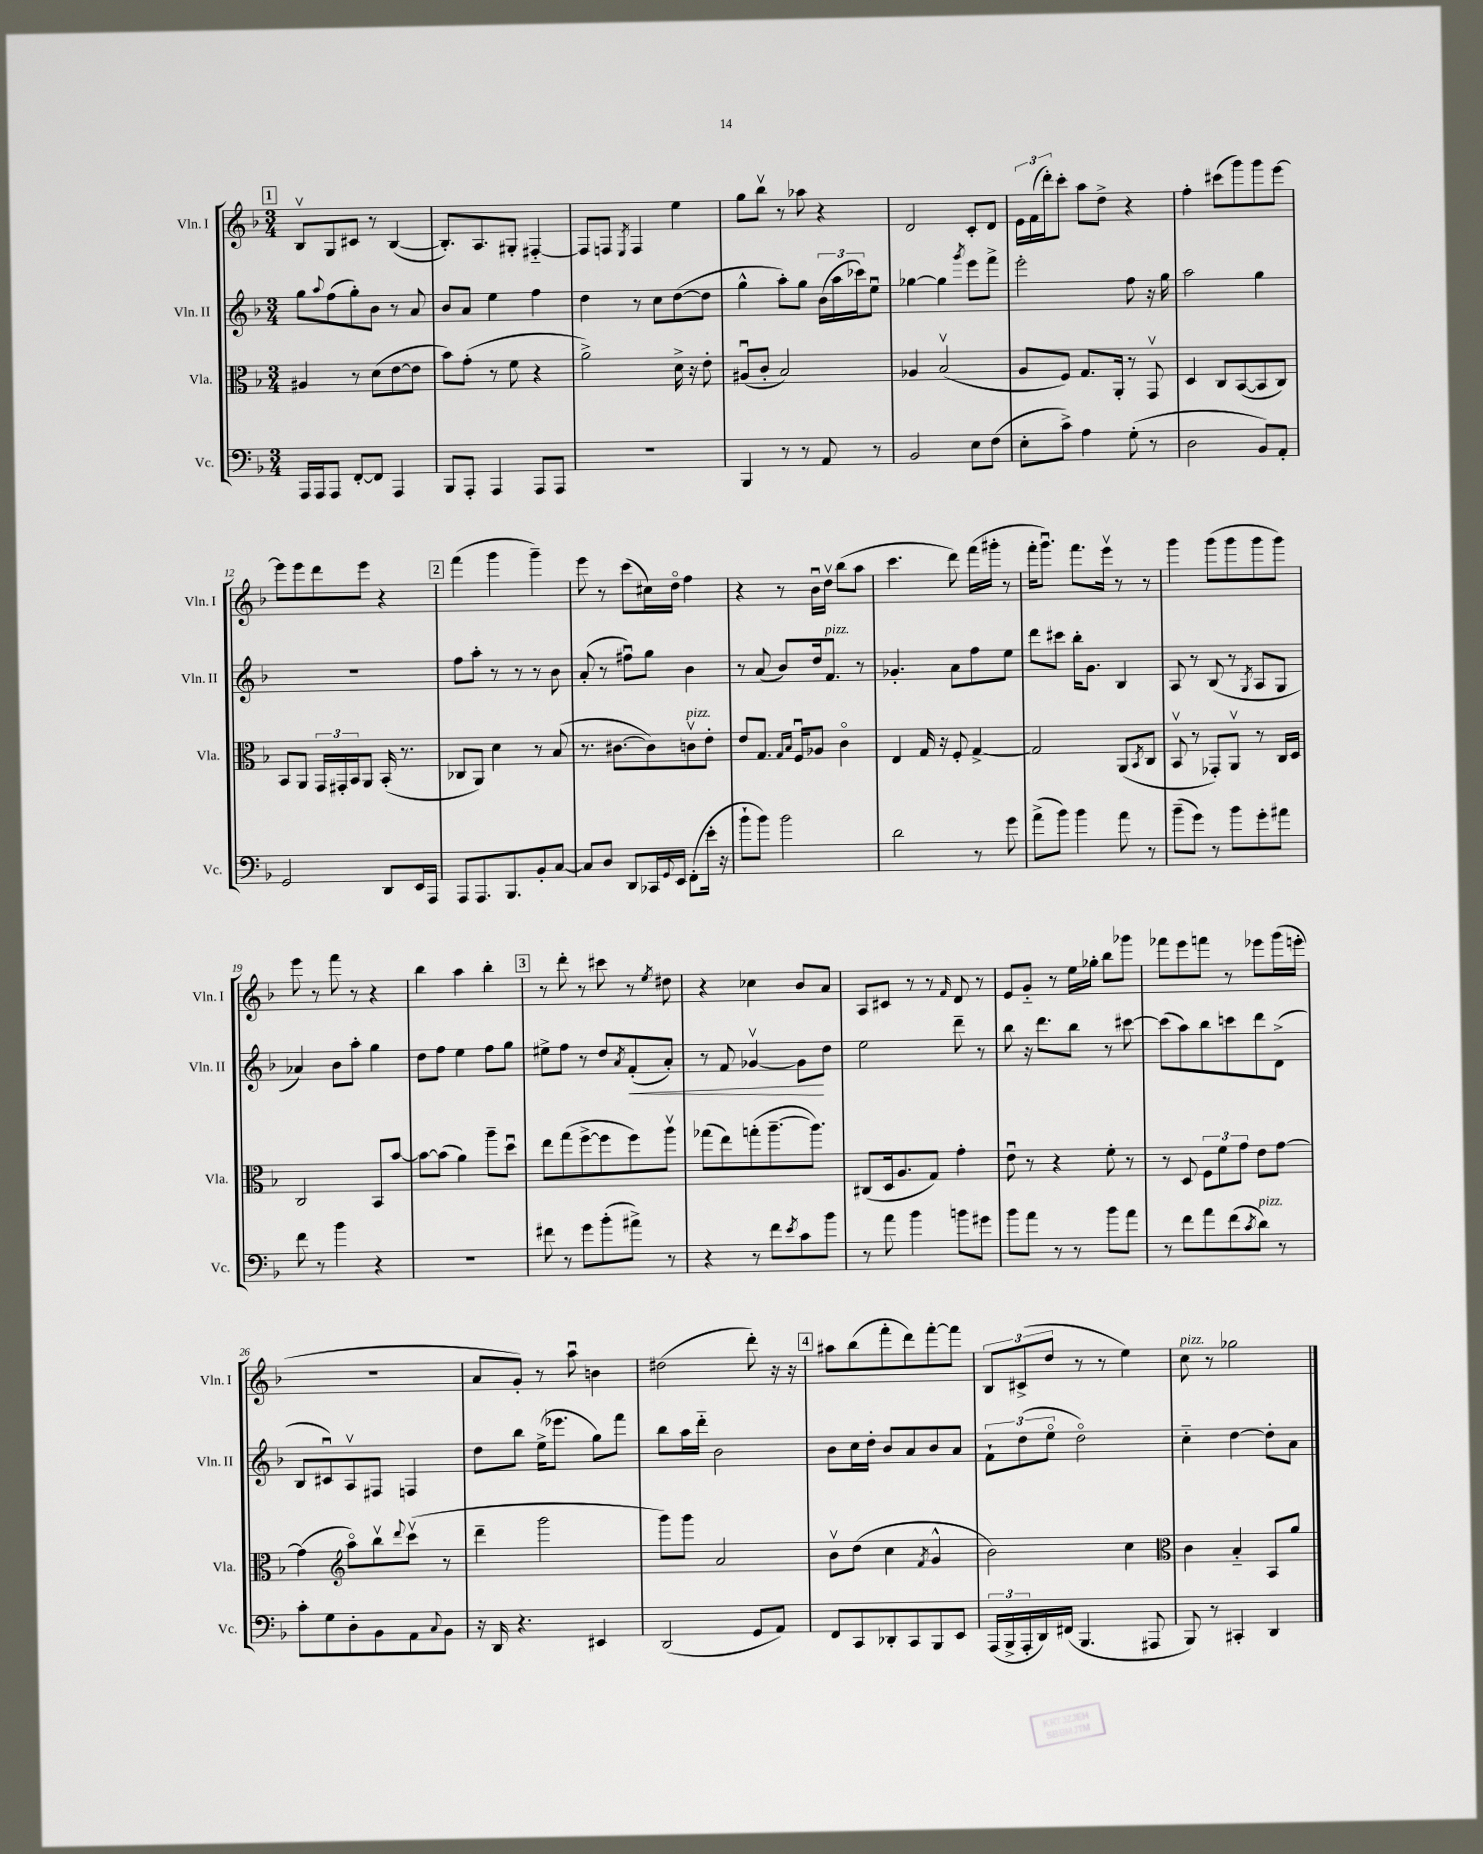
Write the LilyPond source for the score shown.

<<
\new StaffGroup <<
\new Staff = "s0" \with { instrumentName = "Vln. I" shortInstrumentName = "Vln. I" } {
    \clef treble \key f \major \numericTimeSignature \time 3/4
    \mark \markup { \box "1" } bes8\upbow g8 cis'8 r8 bes4~( |
    bes8.-.) a8. gis8-. fis4~-_ |
    fis8 f8 \acciaccatura { e8 } f4 e''4 |
    g''8 bes''8\upbow r8 aes''8 r4 |
    d'2 c'8-. d'8 |
    \tuplet 3/2 { e'16 f'16( d'''16-.) } c'''8-. a''8 d''8-> r4 |
    f''4-. cis'''8( g'''8) g'''8 e'''8~ |
    e'''8 e'''8 d'''8 e'''8 r4 |
    \mark \markup { \box "2" } f'''4( g'''4 g'''4--) |
    e'''8 r8 c'''8( cis''16) d''16\flageolet f''4 |
    r4 r8 bes'16\downbow d''16\upbow bes''8( a''8 |
    c'''4. d'''8) f'''16( gis'''16-. r8 |
    f'''16-. g'''8.\downbow) f'''8. e'''16\upbow r8 r8 |
    g'''4 g'''8( g'''8 g'''8 g'''8) |
    e'''8 r8 f'''8 r8 r4 |
    bes''4 a''4 bes''4-. |
    \mark \markup { \box "3" } r8 d'''8-. r8 cis'''8 r8 \acciaccatura { e''8 } dis''8 |
    r4 ces''4 bes'8 a'8 |
    a8 cis'8 r8 r8 \grace { f'16 } d'8 r8 |
    e'8 g'8-_ r8 e''16 ges''16-. bes''8 ges'''8 |
    fes'''8 e'''8 f'''8 r8 ees'''8 g'''16( e'''16-. |
    R2. |
    a'8 g'8-.) r8 a''8\downbow b'4 |
    dis''2( d'''8-.) r16 r16 |
    \mark \markup { \box "4" } ais''8 bes''8( f'''8-. d'''8) f'''8~-. f'''8 |
    \tuplet 3/2 { bes8 cis'8->( d''8 } r8 r8 e''4) |
    c''8^\markup { \italic "pizz." } r8 ges''2 \bar "|." |
}
\new Staff = "s1" \with { instrumentName = "Vln. II" shortInstrumentName = "Vln. II" } {
    \clef treble \key f \major \numericTimeSignature \time 3/4
    \mark \markup { \box "1" } g''8 \appoggiatura { a''8 } f''8( g''8-.) bes'8 r8 a'8 |
    bes'8 a'8 e''4 f''4 |
    d''4 r8 c''8 d''8~( d''8 |
    g''4-^ a''8-.) g''8 \tuplet 3/2 { bes'16( a''16 ces'''16) } e''8\downbow |
    ges''4~ ges''4 \acciaccatura { g'''8 } e'''8 f'''8-> |
    e'''2-. f''8 r16 g''16 |
    a''2 g''4 |
    R2. |
    \mark \markup { \box "2" } f''8 a''8-. r8 r8 r8 bes'8 |
    a'8-.( r8 fis''8\downbow) g''8 bes'4 |
    r8 a'8( bes'8) d''16 f'8.^\markup { \italic "pizz." } r8 |
    ges'4.-. a'8 f''8 e''8 |
    d'''8 cis'''8 bes''16-. g'8. bes4 |
    a8 r8 bes8( r8 \acciaccatura { g8 } a8 g8 |
    aes'4) bes'8 a''8-. g''4 |
    d''8 f''8 e''4 f''8 g''8 |
    \mark \markup { \box "3" } eis''8-> f''8 r8 d''8 \acciaccatura { a'8 } f'8-.\<( a'8-.) |
    r8 f'8 ges'4~\upbow ges'8\! d''8 |
    e''2 d'''8-- r8 |
    bes''8 r16 d'''8. bes''8 r8 cis'''8~ |
    cis'''8( a''8) bes''8 c'''8 d'''8 d'8->( |
    bes8 cis'8\downbow) a8\upbow fis8 f4 |
    d''8 bes''8 e''16->( ees'''8. g''8) f'''8 |
    bes''8 a''16 d'''16-_ bes'2 |
    \mark \markup { \box "4" } bes'8 c''16 d''16-. bes'8 a'8 bes'8 a'8 |
    \tuplet 3/2 { f'8-! d''8( e''8\flageolet } d''2\flageolet) |
    c''4-_ d''4~ d''8-. a'8 \bar "|." |
}
\new Staff = "s2" \with { instrumentName = "Vla." shortInstrumentName = "Vla." } {
    \clef alto \key f \major \numericTimeSignature \time 3/4
    \mark \markup { \box "1" } ais4 r8 d'8( e'8~ e'8 |
    bes'8) g'8-.( r8 f'8 r4 |
    a'2->) d'16-> r16 e'8-. |
    ais8\downbow( c'8-. bes2) |
    aes4 bes2\upbow( |
    a8 f8) g8. a,16-. r8 g,8\upbow |
    d4 c8 bes,8~( bes,8 c8) |
    bes,8 a,8 \tuplet 3/2 { g,16 gis,16-. bes,16 } a,8 bes,16-.( r8. |
    \mark \markup { \box "2" } ces8 a,8) d'4 r8 bes8( |
    r8. cis'8.~ cis'8) c'8\upbow^\markup { \italic "pizz." } e'8-. |
    e'8 g8. \grace { g16 bes16 } f16\downbow aes8 c'4\flageolet |
    e4 g16 r16 f8-. g4~-> |
    g2 a,8( \acciaccatura { bes,8 } c8 |
    bes,8\upbow r8 ges,8-.) a,8\upbow r8 c16 d16 |
    c2 bes,8 bes'8~ |
    bes'8~ bes'8( a'4) a''8-- d''8\downbow |
    \mark \markup { \box "3" } e''8 g''8( f''8~-> f''8 f''8) a''8\upbow |
    ges''8( e''8) g''8-.( a''8.~-- a''8.) |
    cis8( d16 a8. g8) g'4-. |
    e'8\downbow r8 r4 f'8-. r8 |
    r8 d8 \tuplet 3/2 { f8 f'8 g'8 } e'8 g'8~ |
    g'4( \clef treble a''8\flageolet) bes''8\upbow \appoggiatura { d'''8 } c'''8\upbow( r8 |
    d'''4-- g'''2 |
    g'''8) g'''8 a'2 |
    \mark \markup { \box "4" } bes'8\upbow d''8( c''4 \acciaccatura { f'8 } g'4-^ |
    bes'2) c''4 |
    \clef alto c'4 bes4-_ bes,8 a'8 \bar "|." |
}
\new Staff = "s3" \with { instrumentName = "Vc." shortInstrumentName = "Vc." } {
    \clef bass \key f \major \numericTimeSignature \time 3/4
    \mark \markup { \box "1" } a,,16 a,,16 a,,8 f,8~-. f,8 a,,4 |
    bes,,8 a,,8-. a,,4 a,,8 a,,8 |
    R2. |
    bes,,4 r8 r8 a,8 r8 |
    bes,2 e8 f8( |
    e8-. c'8->) a4 g8-.( r8 |
    d2 bes,8) a,8-. |
    g,2 d,8 e,16 a,,16 |
    \mark \markup { \box "2" } a,,8 a,,8. bes,,8. bes,8-. c8~ |
    c8 d8 d,8 ces,16 \appoggiatura { g,8 } e,16 f,8-.( e'16-. r16 |
    bes'8-! bes'8) bes'2 |
    d'2 r8 g'8 |
    a'8->( bes'8) bes'4 a'8 r8 |
    bes'8--( g'8) r8 bes'8 g'8-. ais'8 |
    f'8 r8 bes'4 r4 |
    R2. |
    \mark \markup { \box "3" } fis'8 r8 g'8 bes'8-.( ais'8->) r8 |
    r4 r8 f'8 \acciaccatura { e'8 } c'8 bes'8 |
    r8 a'8 bes'4 b'8 gis'8 |
    bes'8 a'8 r8 r8 bes'8 a'8 |
    r8 f'8 a'8 f'8( \acciaccatura { c'8 } d'8^\markup { \italic "pizz." }) r8 |
    c'8-. g8 d8-. bes,8 a,8 \appoggiatura { c8 } bes,8 |
    r16 d,16 r4. eis,4 |
    d,2( g,8 a,8) |
    \mark \markup { \box "4" } f,8 c,8 des,8-. c,8 bes,,8 e,8 |
    \tuplet 3/2 { a,,16( bes,,16-> a,,16-. } d,16) fis,16( bes,,4. ais,,8 |
    bes,,8) r8 cis,4-. d,4 \bar "|." |
}
>>
>>
\layout { \context { \Score currentBarNumber = #5 } }
